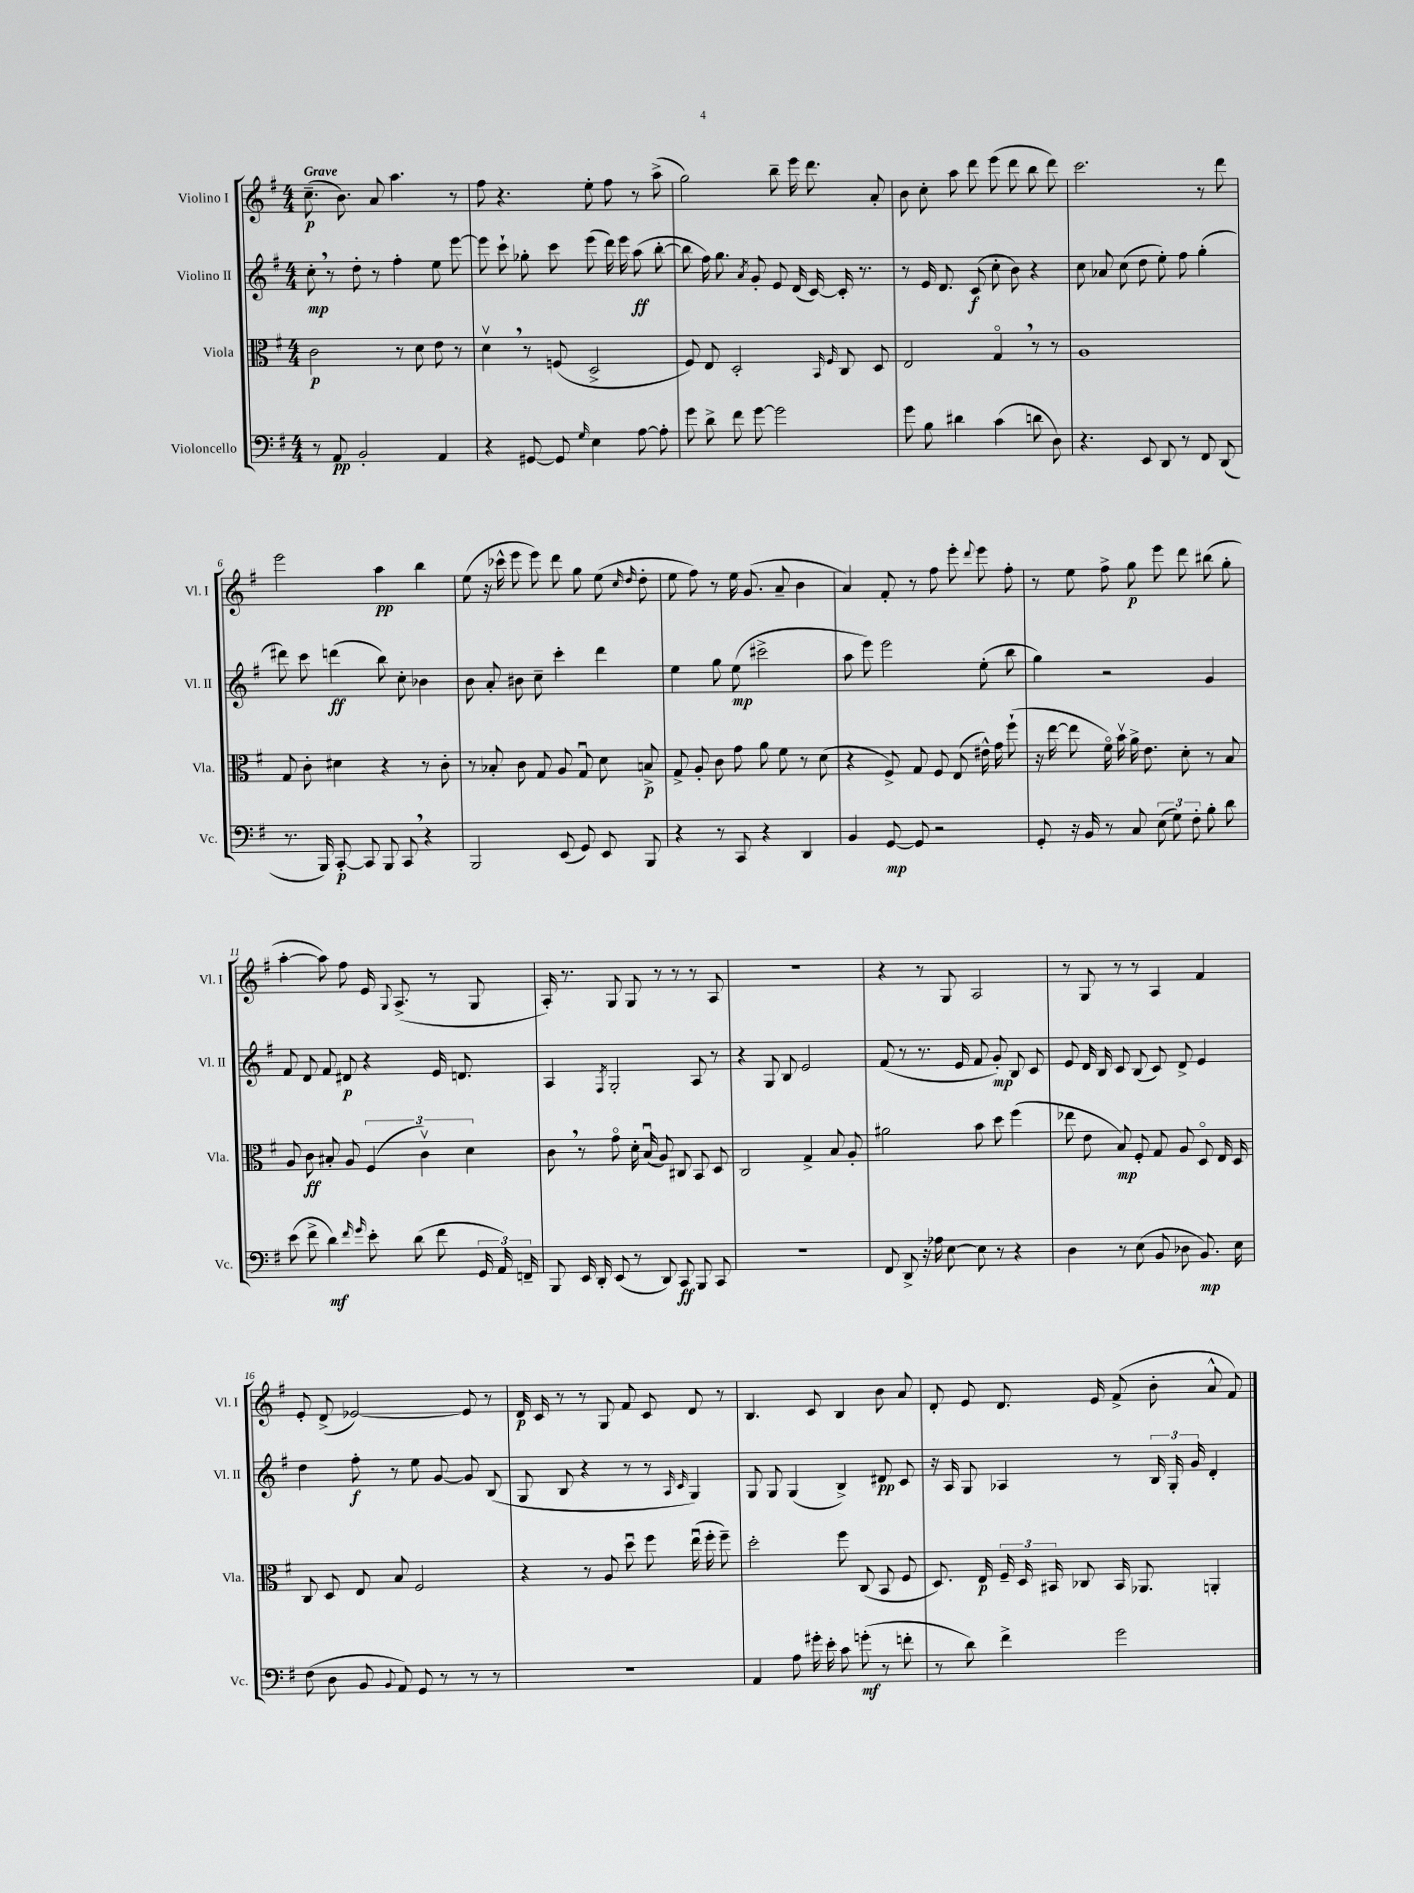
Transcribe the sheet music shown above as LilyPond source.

<<
\new StaffGroup <<
\new Staff = "s0" \with { instrumentName = "Violino I" shortInstrumentName = "Vl. I" } {
    \clef treble \key g \major \numericTimeSignature \time 4/4 \tempo "Grave"
    \autoBeamOff c''8.--\p( b'8.) a'8 a''4. r8 |
    fis''8 r4. e''8-. fis''8 r8 a''8->( |
    g''2) b''8-- e'''16 d'''8. a'8-. |
    b'8 c''8-. a''8 d'''8 e'''8( d'''8 b''8 d'''8) |
    c'''2. r8 d'''8 |
    e'''2 a''4\pp b''4 |
    e''8( r16 ces'''16-^ e'''8 e'''8) d'''8 g''8 e''8( \grace { c''16 d''16 } d''8-. |
    e''8 fis''8) r8 e''16 g'8.( a'8-- b'4 |
    a'4) fis'8-. r8 fis''8 e'''8-. \appoggiatura { d'''8 } e'''8 fis''8-. |
    r8 e''8 fis''8-> g''8\p e'''8 d'''8 bis''8( g''8-. |
    a''4~-. a''8) fis''8 e'16 \appoggiatura { g8 } a8.->( r8 g8 |
    a16-.) r8. g8 g8 r8 r8 r8 a8 |
    R1 |
    r4 r8 g8 a2 |
    r8 g8 r8 r8 a4 fis'4 |
    e'8-. d'8->( ees'2~) ees'8 r8 |
    d'16\p c'16 r8 r8 g8 fis'8 c'8 d'8 r8 |
    b4. c'8 b4 b'8 a'8 |
    d'8-. e'8 d'8. e'16 fis'8->( b'8-. a'8-^ fis'8) \bar "|." |
}
\new Staff = "s1" \with { instrumentName = "Violino II" shortInstrumentName = "Vl. II" } {
    \clef treble \key g \major \numericTimeSignature \time 4/4
    \autoBeamOff c''8-.\mp \breathe r8 d''8-. r8 fis''4-. e''8 e'''8~ |
    e'''8 c'''8-! ges''8-. c'''8 e'''8( d'''16) e'''16 a''8\ff( b''8~-. |
    b''8 fis''16) g''8. \acciaccatura { a'8 } g'8-. e'8 d'16( c'16~) c'16-. r8. |
    r8 e'16 d'8. c'8\f( c''8-. b'8) r4 |
    c''8 aes'8 c''8( d''8 e''8-.) fis''8 g''4-.( |
    dis'''8) c'''8 d'''4\ff( b''8) c''8-. bes'4 |
    b'8 a'8-. bis'8 c''8-- c'''4-. d'''4 |
    e''4 g''8 e''8\mp( cis'''2-> |
    a''8 e'''8) e'''2 e''8-.( b''8 |
    g''4) r2 g'4 |
    fis'8 d'8 fis'8 dis'8\p r4 e'16 d'8. |
    a4 \acciaccatura { fis8 } g2-. a8 r8 |
    r4 g8 b8 e'2 |
    fis'8( r8 r8. e'16 fis'8 g'8-.\mp) b8 c'8 |
    e'8 d'16 b16 c'8 b8( c'8) d'8-> e'4 |
    d''4 fis''8-.\f r8 e''8 g'8~ g'8 b8( |
    g8 b8 r4 r8 r8 \grace { a16 c'16 } g4) |
    g8 g8 g4( b4->) dis'8\pp c'8 |
    r16 a16 g8 aes4 r8 \tuplet 3/2 { b16 g16-. g'16 } d'4-. \bar "|." |
}
\new Staff = "s2" \with { instrumentName = "Viola" shortInstrumentName = "Vla." } {
    \clef alto \key g \major \numericTimeSignature \time 4/4
    \autoBeamOff c'2\p r8 d'8 e'8 r8 |
    d'4\upbow \breathe r8 f8( d2-> |
    fis8) e8 d2-. \grace { b,16 fis16 } c8 d8 |
    e2 g4\flageolet \breathe r8 r8 |
    a1 |
    g8 c'8-. dis'4 r4 r8 c'8-. |
    r8 bes8-. c'8 g8 a8 g8\downbow d'8 b8->\p |
    g8-> a8-. c'8 g'8 a'8 fis'8 r8 d'8( |
    r4 fis8->) g8 fis8 e8( eis'16-^) g'16 fis''8-!( |
    r16 e''16~ e''8 fis'16\flageolet) b'16\upbow a'16-> e'8. d'8-. r8 b8 |
    a8 c'8\ff bis8-. a8 \tuplet 3/2 { fis4( c'4\upbow) d'4 } |
    c'8 \breathe r8 g'8\flageolet d'16-. b16\downbow( a8) cis8 b,8 d8 |
    c2 g4-> b8 a8-. |
    ais'2 b'8 d''8 fis''4( |
    ees''8 e'8 b8\mp) fis8-. g8 a8 d8\flageolet e16 d16 |
    c8 d8 e8 b8 fis2 |
    r4 r8 a8 d''8\downbow fis''8 e''16\downbow( fis''16-. fis''8--) |
    d''2-. fis''8 c8( b,8 fis8 |
    d8.) e16\p \tuplet 3/2 { fis16-- d16 bis,16 } ces8 bis,16 aes,8. a,4-. \bar "|." |
}
\new Staff = "s3" \with { instrumentName = "Violoncello" shortInstrumentName = "Vc." } {
    \clef bass \key g \major \numericTimeSignature \time 4/4
    \autoBeamOff r8 a,8\pp b,2-. a,4 |
    r4 gis,8~ gis,8 \grace { g16 } e4 a8~ a8-. |
    g'8 d'8-> fis'8 g'8~ g'2 |
    g'8 b8 dis'4 c'4( d'8 d8) |
    r4. e,8 d,8 r8 fis,8 d,8( |
    r8. b,,16) c,8~-.\p c,8 b,,8 c,8 \breathe r4 |
    b,,2 e,8( g,8) e,8 b,,8 |
    r4 r8 c,8 r4 d,4 |
    b,4 g,8~\mp g,8 r2 |
    g,8-. r16 b,16 r8 c8 \tuplet 3/2 { e8( g8) fis8-. } b8-. d'8 |
    e'8( fis'8-> d'4\mf) \grace { fis'16 g'16 } e'8-. d'8( fis'8 \tuplet 3/2 { g,16 a,16) f,16-- } |
    b,,8 e,16 d,16-. e,8( r8 d,8) c,8\ff b,,8 c,8 |
    R1 |
    fis,8 d,8-> r16 aes16 e8~ e8 r8 r4 |
    d4 r8 e8( b,8 des8 b,8.\mp) e16 |
    fis8( d8 b,8 \appoggiatura { b,8 } a,8) g,8 r8 r8 r8 |
    R1 |
    a,4 a8 gis'16-. e'16-. c'8 g'8-.\mf( r8 f'8-. |
    r8 d'8) fis'4-> g'2 \bar "|." |
}
>>
>>
